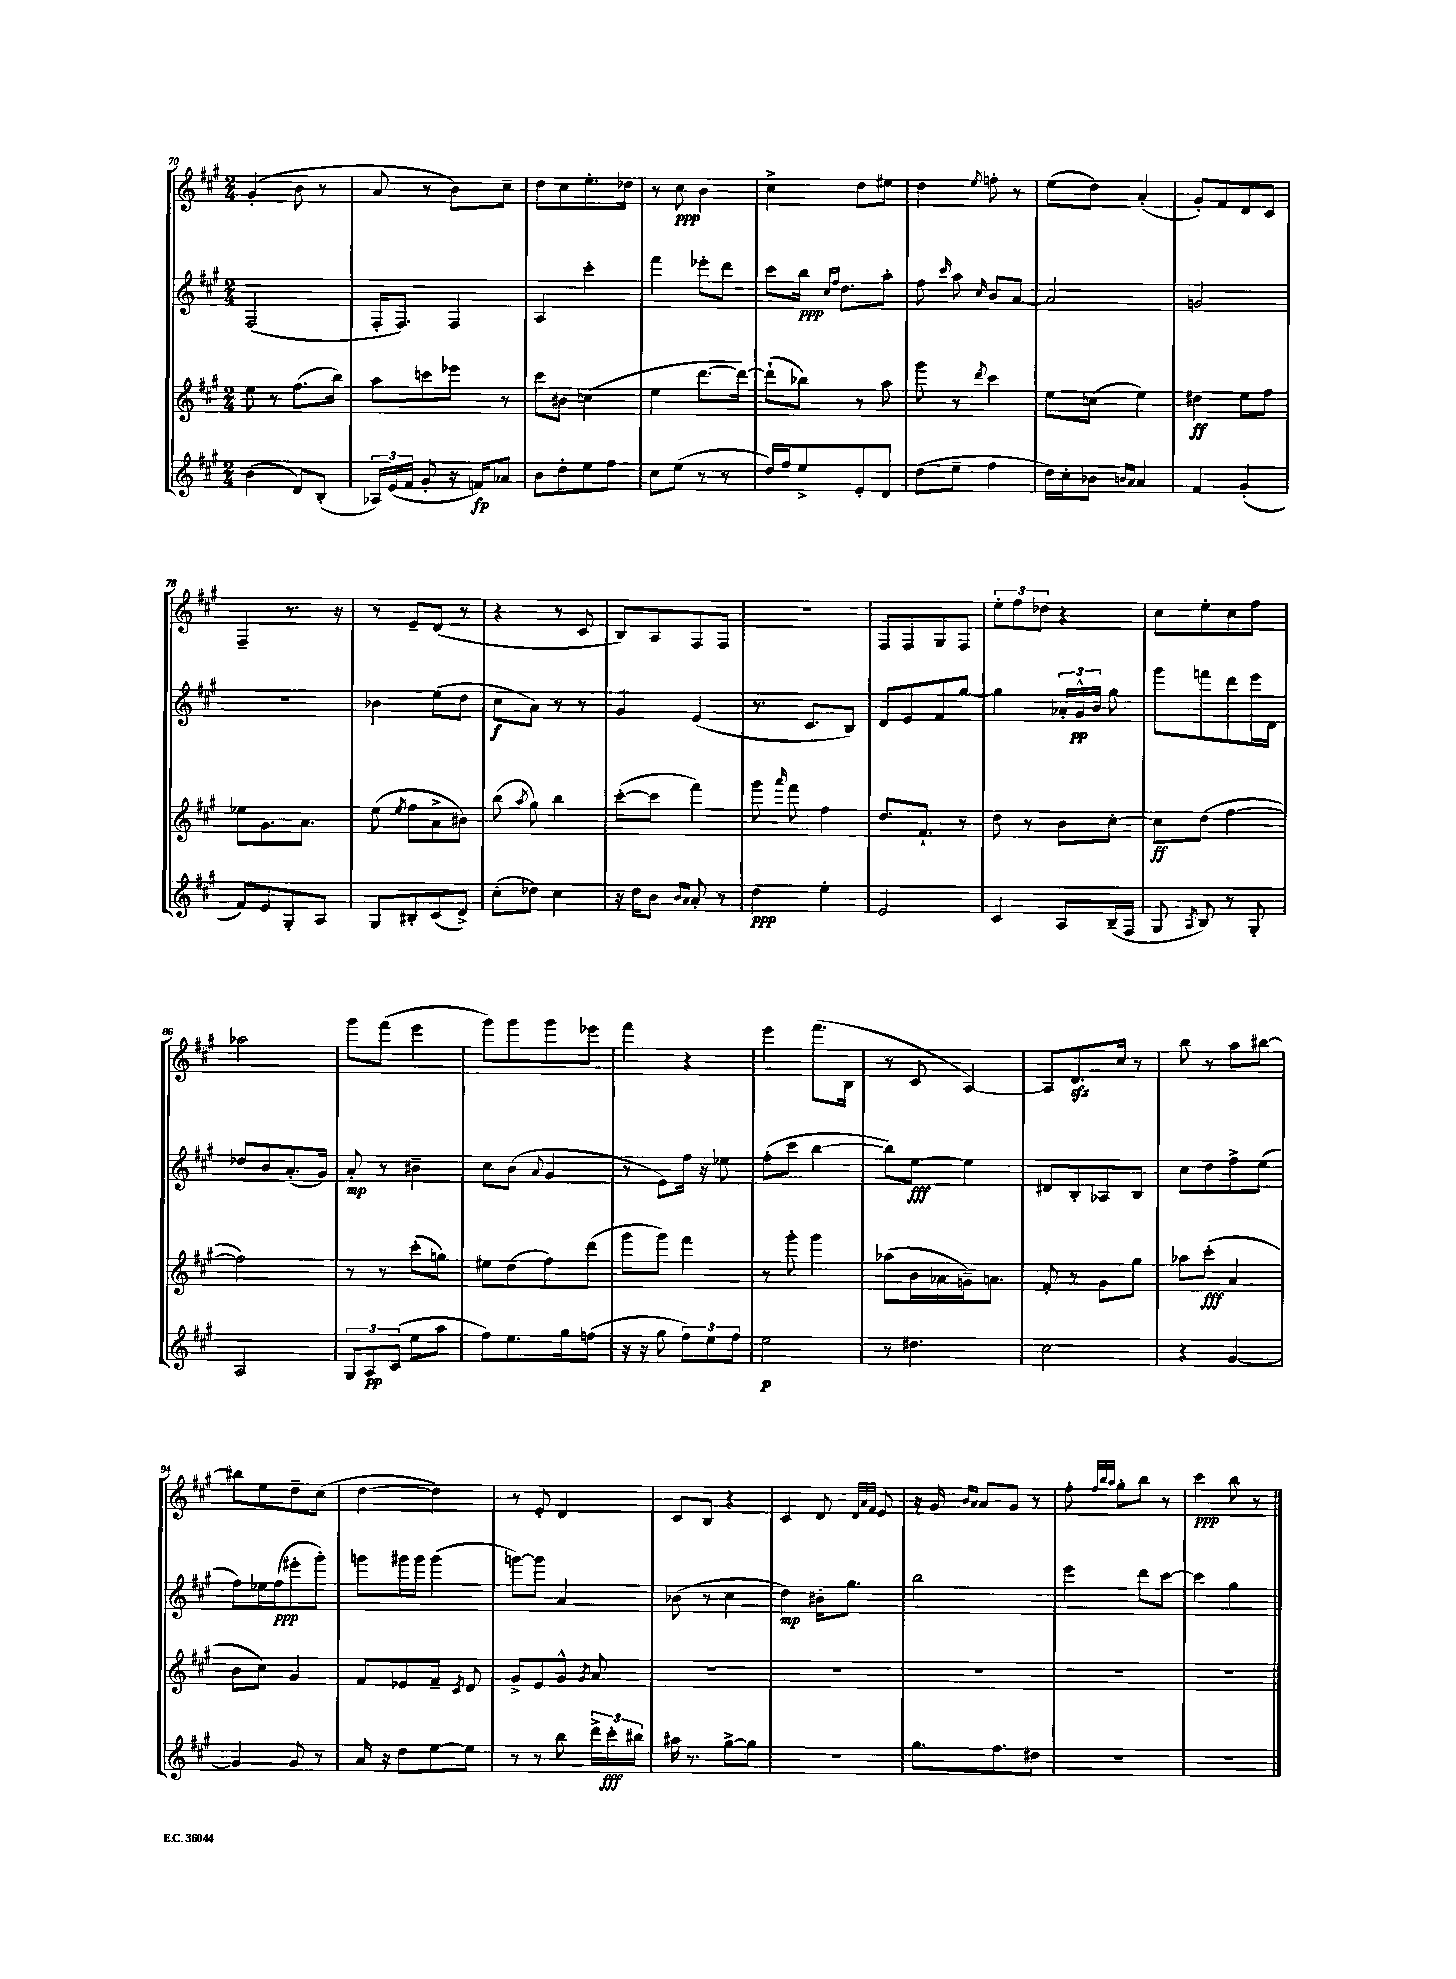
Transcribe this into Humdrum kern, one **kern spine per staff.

**kern	**kern	**kern	**kern
*staff4	*staff3	*staff2	*staff1
*clefG2	*clefG2	*clefG2	*clefG2
*k[f#c#g#]	*k[f#c#g#]	*k[f#c#g#]	*k[f#c#g#]
*M2/4	*M2/4	*M2/4	*M2/4
(4b\	8ee\	(2F#/	(4g#'/
.	8r	.	.
8d/L)	(8.ff#\L	.	8b\
(8B'/J	.	.	8r
.	16bb\Jk)	.	.
=	=	=	=
24A-/LL)	8aa\L	16F#'/LK	8a/
(24e/	.	.	.
.	.	8.F#/J)	.
24f#/JJ	.	.	.
8g#'/	8ccc\	.	8r
16r	8eee-\J	4F#/	8b\L)
16f/LK)	.	.	.
8a-/J	8r	.	8cc#~\J
=	=	=	=
8b\L	8ccc#\L	4A/	8dd\L
8dd'\	8b#\J	.	8cc#\
8ee\	(4cc\	4ccc#'\	8.ee'\
8ff#\J	.	.	.
.	.	.	16dd-\Jk
=	=	=	=
8cc#\L	4ee\	4fff#\	8r
(8ee\J	.	.	8cc#\
8r	[8.ddd\L	8eee-'\L	4b\
8r	.	8ddd\J	.
.	16ddd\_Jk)	.	.
=	=	=	=
16dd/LL)	(8ddd`\]L	8ccc#\L	4cc#^\
16ff#/J	.	.	.
8ee^/	8bb-\J)	16bb\Jk	.
.	.	16qqcc#/LL	.
.	.	16qqff#/JJ	.
.	.	8.dd\L	.
8e'/	8r	.	8dd\L
8d/J	8aa\	8aa'\J	8ee#\J
=	=	=	=
(8dd\L	8ggg#\	8ff#\	4dd\
.	.	16qqccc#/	.
8ee~\J	8r	8aa\	.
.	8qddd/	16qqcc#/	8qee/
4ff#\	4ccc#\	8b/L	8ff'\
.	.	[8a/J	8r
=	=	=	=
16dd\LL)	8ee\L	2a/]	(8ee\L
16cc#'\J	.	.	.
8b-\J	(8cc\J	.	8dd\J)
16qqb/LL	.	.	.
16qqa/JJ	.	.	.
4a/	4ee\)	.	(4a'/
=	=	=	=
4f#/	4dd#\	2g/	8g#'/L)
.	.	.	8f#/
(4g#'/	8ee\L	.	8d/
.	8ff#\J	.	8c#/J
=	=	=	=
8f#/L)	8ee-\L	2r	4F#~/
8e/	8.g#\	.	.
8G#'/	.	.	8.r
.	8.a\J	.	.
8A/J	.	.	.
.	.	.	16r
=	=	=	=
8G#/L	(8ee\	4b-\	8r
.	8qee/	.	.
8B#'/	8ff#\L	.	8e~/L
(8c#/	8a^\	(8ee\L	(8d/J
8d^/J)	8b#\J)	8dd\J	8r
=	=	=	=
(8cc#'\L	(8bb\	8cc#\L	4r
.	8qaa/	.	.
8dd-\J)	8gg#\)	8a\J)	.
4cc#\	4bb\	8r	8r
.	.	8r	8c#/
=	=	=	=
16r	([8ccc#'\L	4g#/	8B/L)
16dd\LK	.	.	.
8b\J	8ccc#\]J	.	8A/
16qqb/LL	.	.	.
16qqa/JJ	.	.	.
8a'/	4fff#\)	(4e/	8F#/
8r	.	.	8F#/J
=	=	=	=
4dd\	8ggg#\	8.r	2r
.	16qqaaa/	.	.
.	8fff#\	.	.
.	.	8.c#/L	.
4ee'\	4ff#\	.	.
.	.	8B/J)	.
=	=	=	=
2e/	8.dd/L	8d/L	8F#/L
.	.	8e/	8F#/
.	8.f#`/J	.	.
.	.	8f#/	8G#/
.	8r	[8gg#/J	8F#/J
=	=	=	=
4c#/	8dd\	4gg#\]	12ee'\L
.	.	.	12ff#\
.	8r	.	.
.	.	.	12dd-\J
8A/L	8b\L	24a-'/LL	4r
.	.	24g#^^/	.
.	.	24b/JJ	.
(16B~/L	[8cc#'\J	8gg#\	.
16F#/JJ	.	.	.
=	=	=	=
8G#/	8cc#\]L	8ggg#\L	8cc#\L
8qA/	.	.	.
8B/)	(8dd\J	8fff\	8ee'\
8r	[4ff#\	8ddd\	8cc#\
8G#'/	.	16eee\L	8ff#\J
.	.	16d\JJ	.
=	=	=	=
2A/	2ff#\])	8dd-/L	2aa-\
.	.	8b/	.
.	.	(8.a'/	.
.	.	16g#/Jk)	.
=	=	=	=
12G#/L	8r	8a'/	8ggg#\L
12A/	.	.	.
.	8r	8r	(8fff#\J
(12c#/J	.	.	.
8ee\L	(8ccc#'\L	4b#~\	4eee\
8aa\J	8gg\J)	.	.
=	=	=	=
8ff#\L)	8ee#\L	8cc#\L	8ggg#\L)
8.ee\	(8dd\	(8b\J	8ggg#\
.	.	8qqa/	.
.	8ff#\)	4g#/	8ggg#\
16gg#\k	.	.	.
(8ff\J	(8ddd\J	.	8eee-\J
=	=	=	=
16r	8ggg#\L	8r	4fff#\
16r	.	.	.
8gg#\	8ggg#\J)	8e\L)	.
12ff#\L)	4fff#\	16ff#\Jk	4r
.	.	16r	.
12ee\	.	.	.
.	.	8ee-\	.
12ff#\J	.	.	.
=	=	=	=
2ee\	8r	(8ff#'\L	4eee\
.	8ggg#'\	8ccc#\J	.
.	4ggg#\	[4bb\	(8.fff#\L
.	.	.	16B\Jk
=	=	=	=
8r	(8aa-\L	8bb\]L)	8r
4.dd#\	16b\L	[8ee\J	8c#/
.	16a-\	.	.
.	16g~\J)	4ee\]	[4A/)
.	8.a\J	.	.
=	=	=	=
2cc#\	8f#'/	8d#/L	8A/]L
.	8r	8B'/	8.d/
.	8g#\L	8A-/	.
.	.	.	16cc#/Jk
.	8gg#\J	8B/J	8r
=	=	=	=
4r	8aa-\L	8cc#\L	8bb\
.	(8ccc#'\J	8dd\	8r
[4g#/	4a/	8ff#^\	8aa\L
.	.	(8ee\J	[8bb#\J
=	=	=	=
4g#/]	8b\L	8ff#\L)	8bb#\]L
.	8cc#\J)	16ee-\L	8ee\
.	.	(16ff#\J	.
8g#/	4g#/	8eee#'\	8dd~\
8r	.	8ggg#'\J)	(8cc#\J
=	=	=	=
16a/	8f#/L	8ggg\L	[4dd\
16r	.	.	.
8dd\L	8e-/	16ggg#\L	.
.	.	16ggg#\JJ	.
[8ee\	8f#~/J	(4ggg#\	4dd\])
.	8qc#/	.	.
8ee\]J	8d/	.	.
=	=	=	=
8r	8g#^/L	[8ggg\L)	8r
8r	8e/	8ggg\]J	8e'/
8bb\	8g#^^/J	4a/	4d/
.	8qg#/	.	.
24ddd^\LL	8a/	.	.
24ccc#'\	.	.	.
24bb#\JJ	.	.	.
=	=	=	=
16aa#\	2r	(8b-\	8c#/L
8.r	.	.	.
.	.	8r	8B/J
[8gg#^\L	.	4cc#\	4r
8gg#\]J	.	.	.
=	=	=	=
2r	2r	4dd\)	4c#/
.	.	16b#'\LK	8d/
.	.	8.gg#\J	.
.	.	.	32qqd/LLL
.	.	.	32qqa/
.	.	.	32qqf#/JJJ
.	.	.	8e/
=	=	=	=
8.gg#\L	2r	2bb\	16r
.	.	.	16g#/
.	.	.	16qqb/LL
.	.	.	16qqa/JJ
.	.	.	8a/L
8.ff#\	.	.	.
.	.	.	8g#/J
8dd#\J	.	.	8r
=	=	=	=
2r	2r	4eee\	8ff#'\
.	.	.	32qqff#/LLL
.	.	.	32qqbb/
.	.	.	32qqaa/JJJ
.	.	.	8gg#'\L
.	.	8ddd\L	8bb\J
.	.	[8ccc#\J	8r
=	=	=	=
2r	2r	4ccc#\]	4ccc#\
.	.	4gg#\	8bb\
.	.	.	8r
==	==	==	==
*-	*-	*-	*-
